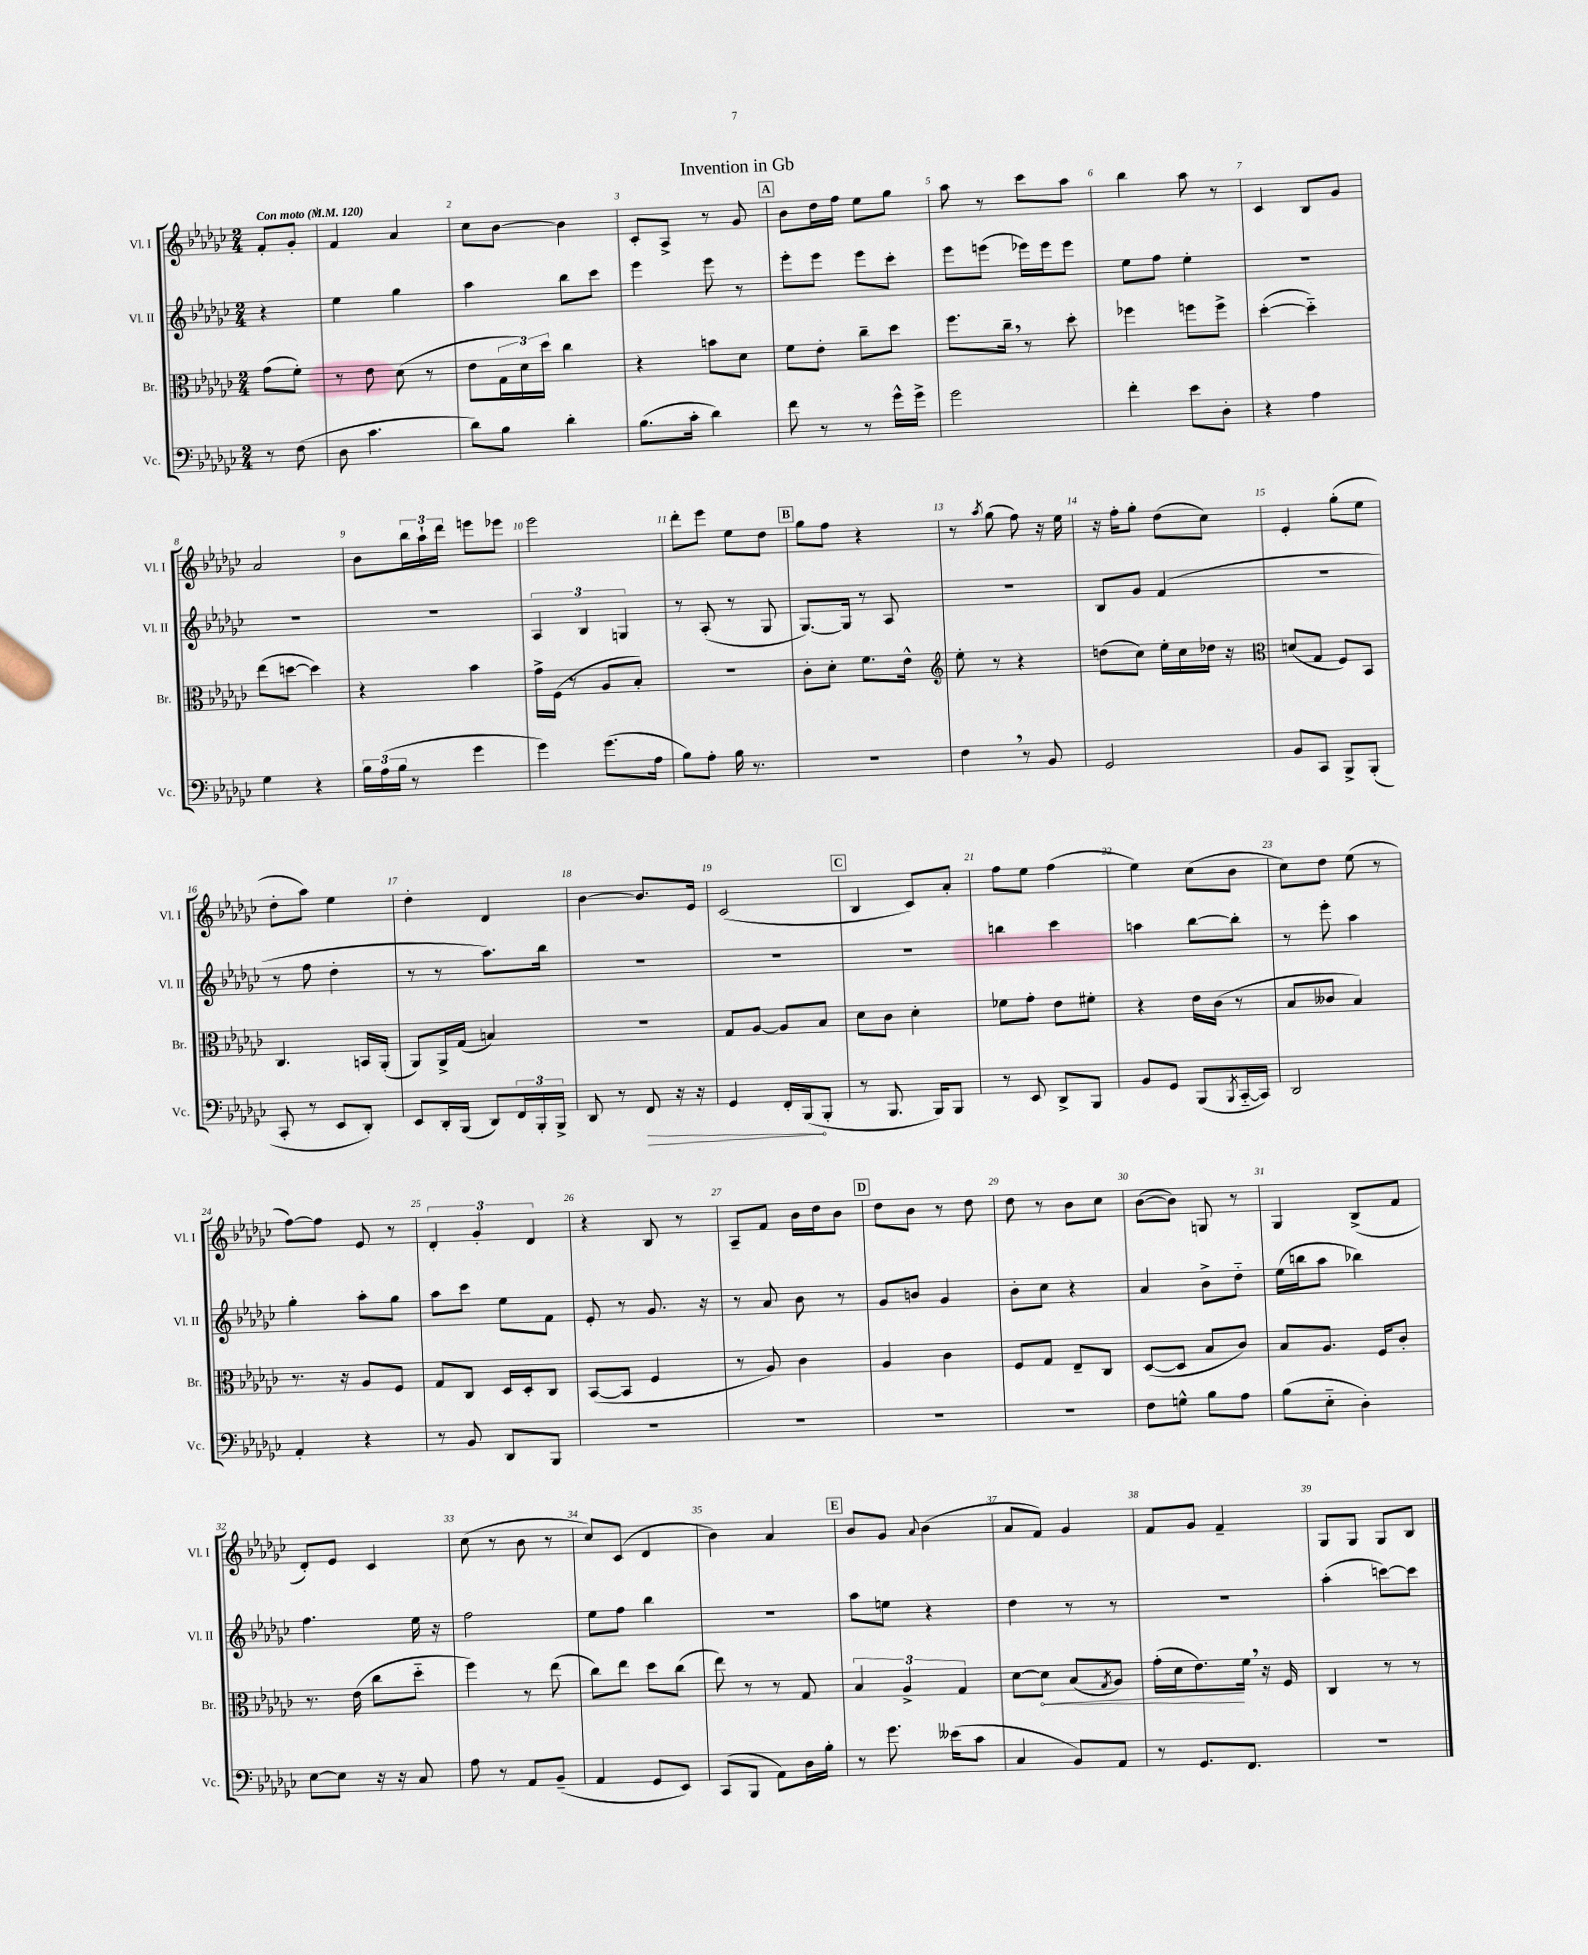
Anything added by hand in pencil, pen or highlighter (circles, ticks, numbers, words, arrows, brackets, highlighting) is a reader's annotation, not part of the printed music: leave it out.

**kern	**dynam	**kern	**dynam	**kern	**kern
*part4	*part4	*part3	*part3	*part2	*part1
*staff4	*staff4	*staff3	*staff3	*staff2	*staff1
*I"Vc.	*	*I"Br.	*	*I"Vl. II	*I"Vl. I
*I'Vc.	*	*I'Br.	*	*I'Vl. II	*I'Vl. I
*clefF4	*	*clefC3	*	*clefG2	*clefG2
*k[b-e-a-d-g-c-]	*	*k[b-e-a-d-g-c-]	*	*k[b-e-a-d-g-c-]	*k[b-e-a-d-g-c-]
*M2/4	*	*M2/4	*	*M2/4	*M2/4
*MM120	*	*MM120	*	*MM120	*MM120
=	=	=	=	=	=
!	!	!	!	!	!LO:TX:a:B:t=Con moto
8r	.	(8g-\L	.	4r	8f'/L
(8F\	.	8f'\J)	.	.	8g-'/J
=1	=1	=1	=1	=1	=1
8D-\	.	8r	.	4ee-\	4f/
4.c-\	.	8e-\	.	.	.
.	.	(8d-\	.	4gg-\	4a-/
.	.	8r	.	.	.
=2	=2	=2	=2	=2	=2
8d-\L)	.	8e-\L	.	4aa-\	8cc-\L
8B-\J	.	24G-\L	.	.	[8b-\J
.	.	24d-\)	.	.	.
.	.	24dd-\JJ	.	.	.
4d-'\	.	4cc-\	.	8bb-\L	4b-\]
.	.	.	.	8ccc-\J	.
=3	=3	=3	=3	=3	=3
(8.B-\L	.	4r	.	4eee-\	8c-'/L
.	.	.	.	.	8A-^/J
16c-'\Jk	.	.	.	.	.
4d-\)	.	8bn\L	.	8eee-\	8r
.	.	8d-\J	.	8r	8g-/
!!LO:REH:place=s1:t=A
=4	=4	=4	=4	=4	=4
8f\	.	8f\L	.	8eee-'\L	8b-\L
8r	.	8e-'\J	.	8eee-\J	16dd-\L
.	.	.	.	.	16ff\JJ
8r	.	8cc-~\L	.	8eee-\L	8ee-\L
16g-^^\LL	.	8dd-\J	.	8ccc-'\J	8gg-\J
16g-^\JJ	.	.	.	.	.
=5	=5	=5	=5	=5	=5
2g-\	.	8.ff\L	.	8eee-\L	8aa-\
.	.	.	.	(8eeen\J	8r
.	.	16cc-~,\Jk	.	.	.
.	.	8r	.	16eee-X\LL)	8ccc-\L
.	.	.	.	16eee-\J	.
.	.	8dd-'\	.	8eee-\J	8aa-\J
=6	=6	=6	=6	=6	=6
4f'\	.	4ff-X\	.	8ee-\L	4bb-\
.	.	.	.	8ff\J	.
8e-\L	.	8ffn\L	.	4ee-'\	8aa-\
8D-'\J	.	8ff^\J	.	.	8r
=7	=7	=7	=7	=7	=7
4r	.	([4dd-'\	.	2r	4c-/
4A-\	.	4dd-\])	.	.	8B-/L
.	.	.	.	.	8g-/J
!!LO:LB:g=z
=8	=8	=8	=8	=8	=8
4G-\	.	(8ee-\L	.	2r	2a-/
.	.	[8ddn\J	.	.	.
4r	.	4dd\])	.	.	.
=9	=9	=9	=9	=9	=9
24B-\LL	.	4r	.	2r	8b-\L
(24A-\	.	.	.	.	.
24B-\JJ	.	.	.	.	.
8r	.	.	.	.	24bb-\L
.	.	.	.	.	24aa-`\
.	.	.	.	.	24ddd-\JJ
4g-\	.	4b-\	.	.	8eeen\L
.	.	.	.	.	8eee-X\J
=10	=10	=10	=10	=10	=10
4g-\)	.	16g-^\LL	.	6A-/	2eee-\
.	.	(16F\JJ	.	.	.
.	.	8r	.	.	.
.	.	.	.	6B-/	.
(8.g-\L	.	8A-/L	.	.	.
.	.	.	.	6Gn/	.
.	.	8B-'/J)	.	.	.
16A-\Jk	.	.	.	.	.
=11	=11	=11	=11	=11	=11
8B-\L)	.	2r	.	8r	8ddd-'\L
8A-'\J	.	.	.	(8A-'/	8eee-\J
16B-\	.	.	.	8r	8ee-\L
8.r	.	.	.	.	.
.	.	.	.	8G-/	8dd-\J
!!LO:REH:place=s1:t=B
=12	=12	=12	=12	=12	=12
2r	.	8c-'\L	.	[8.G-/L)	8gg-\L
.	.	8d-'\J	.	.	8ff\J
.	.	.	.	16G-/Jk]	.
.	.	8.f\L	.	8r	4r
.	.	.	.	8A-/	.
.	.	16e-^^\Jk	.	.	.
=13	=13	=13	=13	=13	=13
*	*	*clefG2	*	*	*
4F,\	.	8ee-'\	.	2r	8r
.	.	.	.	.	8qaa-/
.	.	8r	.	.	(8gg-\
8r	.	4r	.	.	8ff\)
8BB-/	.	.	.	.	16r
.	.	.	.	.	16ee-\
=14	=14	=14	=14	=14	=14
2GG-/	.	(8ddn\L	.	8B-/L	16r
.	.	.	.	.	16ff'\KL
.	.	8cc-\J)	.	8g-/J	8gg-'\J
.	.	16ee-'\LL	.	(4f/	(8dd-\L
.	.	16cc-\	.	.	.
.	.	16dd-X\JJ	.	.	8cc-\J)
.	.	16r	.	.	.
=15	=15	=15	=15	=15	=15
*	*	*clefC3	*	*	*
8BB-/L	.	(8dn/L	.	2r	4e-'/
8CC-/J	.	8G-/J	.	.	.
8BBB-^/L	.	8F/L)	.	.	(8gg-'\L
(8BBB-'/J	.	8BB-/J	.	.	8ee-\J
!!LO:LB:g=z
=16	=16	=16	=16	=16	=16
8CC-'/	.	4.C-/	.	8r	8dd-'\L
8r	.	.	.	8ff\	8aa-\J)
8EE-/L	.	.	.	4dd-'\	4ee-\
8DD-'/J)	.	16BBn/LL	.	.	.
.	.	(16AA-'/JJ	.	.	.
=17	=17	=17	=17	=17	=17
8EE-/L	.	8AA-/L)	.	8r	4dd-'\
16DD-'/L	.	16AA-^/L	.	8r	.
(16BBB-/JJ	.	(16G-/JJ	.	.	.
8DD-/L)	.	4Bn/)	.	8.aa-\L)	4d-/
24FF/L	.	.	.	.	.
24BBB-'/	.	.	.	.	.
.	.	.	.	16bb-\Jk	.
24BBB-^/JJ	.	.	.	.	.
=18	=18	=18	=18	=18	=18
8DD-/	.	2r	.	2r	[4b-\
8r	.	.	.	.	.
!	!LO:HP:b	!	!	!	!
8FF/	>	.	.	.	8.b-/L]
16r	.	.	.	.	.
16r	.	.	.	.	16e-/Jk
=19	=19	=19	=19	=19	=19
4GG-/	.	8G-/L	.	2r	(2c-/
.	.	[8A-/J	.	.	.
16FF'/LL	.	8A-/L]	.	.	.
(16BBB-/J	.	.	.	.	.
8BBB-'/J	]	8B-/J	.	.	.
!!LO:REH:place=s1:t=C
=20	=20	=20	=20	=20	=20
8r	.	8d-\L	.	2r	4B-/
8.BBB-/	.	8c-\J	.	.	.
.	.	4d-'\	.	.	8c-/L)
16BBB-/KL)	.	.	.	.	.
8BBB-/J	.	.	.	.	8a-'/J
=21	=21	=21	=21	=21	=21
8r	.	8f-X\L	.	4bbn\	8ff\L
8EE-/	.	8g-'\J	.	.	8ee-\J
8DD-^/L	.	8e-\L	.	4ccc-\	(4ff\
8BBB-/J	.	8f#X'\J	.	.	.
=22	=22	=22	=22	=22	=22
8BB-/L	.	4r	.	4aan\	4ee-\)
8GG-/J	.	.	.	.	.
(8BBB-/L	.	16e-\LL	.	[8bb-\L	(8cc-\L
.	.	(16c-\JJ	.	.	.
8qBBB-/	.	.	.	.	.
[16CC-/L	.	8r	.	8bb-'\J]	8b-\J
16CC-/JJ])	.	.	.	.	.
=23	=23	=23	=23	=23	=23
2DD-/	.	8B-/L	.	8r	8cc-\L)
.	.	8c--X/J	.	8eee-'\	8dd-\J
.	.	4B-/)	.	4aa-\	(8ee-\
.	.	.	.	.	8r
!!LO:LB:g=z
=24	=24	=24	=24	=24	=24
4AA-'/	.	8.r	.	4gg-'\	[8ff\L)
.	.	.	.	.	8ff\J]
.	.	16r	.	.	.
4r	.	8A-/L	.	8aa-'\L	8e-/
.	.	8F/J	.	8gg-\J	8r
=25	=25	=25	=25	=25	=25
8r	.	8G-/L	.	8aa-\L	6d-'/
8BB-/	.	8C-/J	.	8ccc-\J	.
.	.	.	.	.	6g-'/
8DD-/L	.	16D-/LL	.	8ee-\L	.
.	.	16D-'/J	.	.	.
.	.	.	.	.	6d-/
8BBB-/J	.	8C-/J	.	8f\J	.
=26	=26	=26	=26	=26	=26
2r	.	([8BB-/L	.	8e-'/	4r
.	.	8BB-/J]	.	8r	.
.	.	4F/	.	8.g-/	8B-/
.	.	.	.	.	8r
.	.	.	.	16r	.
=27	=27	=27	=27	=27	=27
2r	.	8r	.	8r	8A-~/L
.	.	8A-/)	.	8a-/	8f/J
.	.	4c-\	.	8b-\	16b-\LL
.	.	.	.	.	16dd-\J
.	.	.	.	8r	8b-\J
!!LO:REH:place=s1:t=D
=28	=28	=28	=28	=28	=28
2r	.	4A-/	.	8g-/L	8dd-\L
.	.	.	.	8bn/J	8b-\J
.	.	4c-\	.	4g-/	8r
.	.	.	.	.	8dd-\
=29	=29	=29	=29	=29	=29
2r	.	8F/L	.	8b-'\L	8dd-\
.	.	8G-/J	.	8cc-\J	8r
.	.	8E-~/L	.	4r	8b-\L
.	.	8C-/J	.	.	8cc-\J
=30	=30	=30	=30	=30	=30
8F\L	.	([8D-/L	.	4a-/	([8b-\L
8Gn^^\J	.	8D-/J]	.	.	8b-\J])
8B-\L	.	8B-/L	.	8b-^\L	8Gn/
8A-\J	.	8c-/J)	.	8dd-\J	8r
=31	=31	=31	=31	=31	=31
(8B-\L	.	8B-/L	.	(16ee-\LL	4G-/
.	.	.	.	16bbn\J	.
8E-\J	.	8.A-/J	.	8aa-\J	.
4D-'\)	.	.	.	4bb-X\)	(8B-^/L
.	.	16F/KL	.	.	.
.	.	8c-'/J	.	.	8f/J
!!LO:LB:g=z
=32	=32	=32	=32	=32	=32
[8E-\L	.	8.r	.	4.ff\	8d-'/L)
8E-\J]	.	.	.	.	8e-/J
.	.	(16e-\	.	.	.
16r	.	8cc-\L	.	.	4c-/
16r	.	.	.	.	.
8C-/	.	8dd-\J	.	16ee-\	.
.	.	.	.	16r	.
=33	=33	=33	=33	=33	=33
8A-\	.	4ff\)	.	2ff\	(8cc-\
8r	.	.	.	.	8r
8AA-/L	.	8r	.	.	8b-\
(8BB-~/J	.	(8ee-\	.	.	8r
=34	=34	=34	=34	=34	=34
4AA-/	.	8cc-\L)	.	8ee-\L	8cc-/L)
.	.	8ee-\J	.	8ff\J	(8c-/J
8GG-/L	.	8dd-\L	.	4bb-\	4d-/
8EE-/J)	.	(8cc-\J	.	.	.
=35	=35	=35	=35	=35	=35
(8CC-/L	.	8ee-\)	.	2r	4b-\)
8BBB-/J	.	8r	.	.	.
8AA-\L)	.	8r	.	.	4a-/
16D-\L	.	8G-/	.	.	.
16B-'\JJ	.	.	.	.	.
!!LO:REH:place=s1:t=E
=36	=36	=36	=36	=36	=36
8r	.	6B-/	.	8aa-\L	8b-/L
8.g-\	.	.	.	8een\J	8g-/J
.	.	6A-^/	.	.	.
.	.	.	.	.	8qqa-/
.	.	.	.	4r	(4b-\
(16e--X\KL	.	.	.	.	.
.	.	6G-/	.	.	.
8c-\J	.	.	.	.	.
=37	=37	=37	=37	=37	=37
4C-/	.	[8d-\L	.	4dd-\	8a-/L
!	!	!	!LO:HP:b	!	!
.	.	8d-\J]	<	.	8f/J)
8BB-/L)	.	(8B-/L	.	8r	4g-/
.	.	8qG-/	.	.	.
8AA-/J	.	8A-/J)	.	8r	.
=38	=38	=38	=38	=38	=38
8r	.	(16g-'\LL	.	2r	8f/L
.	.	16d-\J	.	.	.
8.GG-/L	.	8.e-\)	.	.	8g-/J
.	.	.	.	.	4f~/
8.FF/J	.	16f,\Jk	[	.	.
.	.	16r	.	.	.
.	.	16F/	.	.	.
=39	=39	=39	=39	=39	=39
2r	.	4C-/	.	(4aa-'\	8G-/L
.	.	.	.	.	8G-/J
.	.	8r	.	[8cccn\L)	8G-/L
.	.	8r	.	8ccc\J]	8B-/J
==	==	==	==	==	==
*-	*-	*-	*-	*-	*-
